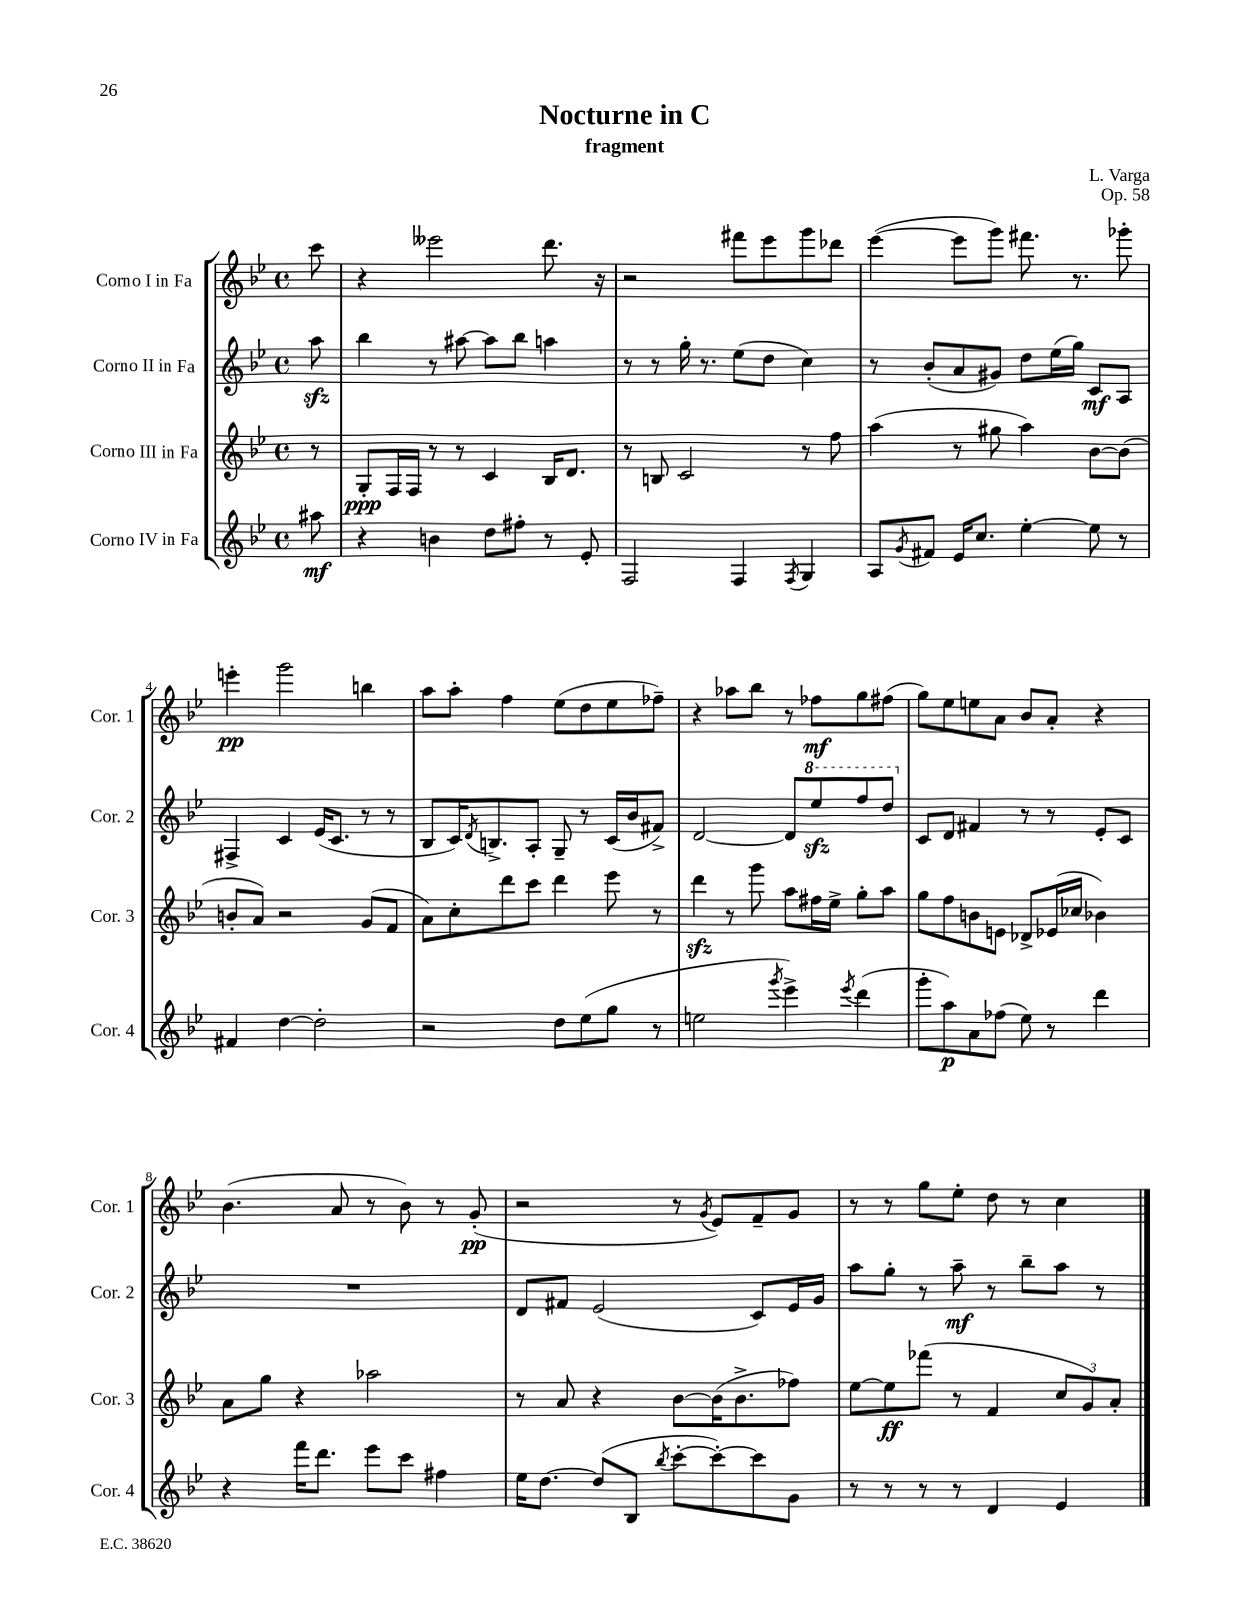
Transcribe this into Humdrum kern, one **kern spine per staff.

**kern	**kern	**kern	**kern
*staff4	*staff3	*staff2	*staff1
*clefG2	*clefG2	*clefG2	*clefG2
*k[b-e-]	*k[b-e-]	*k[b-e-]	*k[b-e-]
*M4/4	*M4/4	*M4/4	*M4/4
*met(c)	*met(c)	*met(c)	*met(c)
8aa#	8r	8aa	8ccc
=	=	=	=
4r	8G'	4bb-	4r
.	16F	.	.
.	16F	.	.
4b	8r	8r	2eee--
.	8r	[8aa#	.
8dd	4c	8aa#]	.
8ff#'	.	8bb-	.
8r	16B-	4aa	8.ddd
.	8.d	.	.
8e-'	.	.	.
.	.	.	16r
=	=	=	=
2F	8r	8r	2r
.	8B	8r	.
.	2c	16gg'	.
.	.	8.r	.
4F	.	(8ee-	8fff#
.	.	8dd	8eee-
8qF	.	.	.
4G	8r	4cc)	8ggg
.	8ff	.	8ddd-
=	=	=	=
8A	(4aa	8r	([4eee-
8qg	.	.	.
8f#	.	(8b-'	.
16e-	8r	8a	8eee-]
8.cc	.	.	.
.	8gg#	8g#)	8ggg)
[4ee-'	4aa)	8dd	8.fff#
.	.	(16ee-	.
.	.	16gg)	8.r
8ee-]	[8b-	8c	.
8r	(8b-]	8A	8ggg-'
=	=	=	=
4f#	8b'	4F#^	4eee'
.	8a)	.	.
[4dd	2r	4c	2ggg
2dd']	.	(16e-	.
.	.	8.c	.
.	(8g	8r	4bb
.	8f	8r	.
=	=	=	=
2r	8a)	8B-	8aa
.	8cc'	16c)	8aa'
.	.	8qd	.
.	.	8.B^	.
.	8ddd	.	4ff
.	8ccc	8A'	.
8dd	4ddd	8G~	(8ee-
(8ee-	.	8r	8dd
8gg	8eee-	(16c	8ee-
.	.	16b-	.
8r	8r	8f#^)	8ff-~)
=	=	=	=
2ee	4ddd	[2d	4r
.	8r	.	8aa-
.	8ggg	.	8bb-
8qggg	.	.	.
4eee-^)	8aa	8d]	8r
.	16ff#	8eee-	8ff-
.	16ee-^	.	.
8qeee-	.	.	.
(4ddd	8gg'	8fff	8gg
.	8aa	8ddd	(8ff#
=	=	=	=
8ggg'	8gg	8c	8gg)
8aa)	8ff	8d	8ee-
8a	8b	4f#	8ee
(8ff-	8e	.	8a
8ee-)	8d-^	8r	8b-
8r	(16e-	8r	8a'
.	16cc-	.	.
4ddd	4b-)	8e-'	4r
.	.	8c	.
=	=	=	=
4r	8a	1r	(4.b-
.	8gg	.	.
16fff	4r	.	.
8.ddd	.	.	.
.	.	.	8a
8eee-	2aa-	.	8r
8ccc	.	.	8b-)
4ff#	.	.	8r
.	.	.	(8g'
=	=	=	=
16ee-	8r	8d	2r
[8.dd	.	.	.
.	8a	8f#	.
(8dd]	4r	(2e-	.
8B-	.	.	.
8qbb-	.	.	.
[8ccc'	[8b-	.	8r
.	.	.	8qg
8ccc'_)	(16b-]	.	8e-)
.	8.b-^	.	.
8ccc]	.	8c)	8f~
8g	8ff-)	16e-	8g
.	.	16g	.
=	=	=	=
8r	[8ee-	8aa	8r
8r	8ee-]	8gg'	8r
8r	(8fff-	8r	8gg
8r	8r	8aa~	8ee-'
4d	4f	8r	8dd
.	.	8bb-~	8r
4e-	12cc	8aa	4cc
.	12g)	.	.
.	.	8r	.
.	12a'	.	.
==	==	==	==
*-	*-	*-	*-
